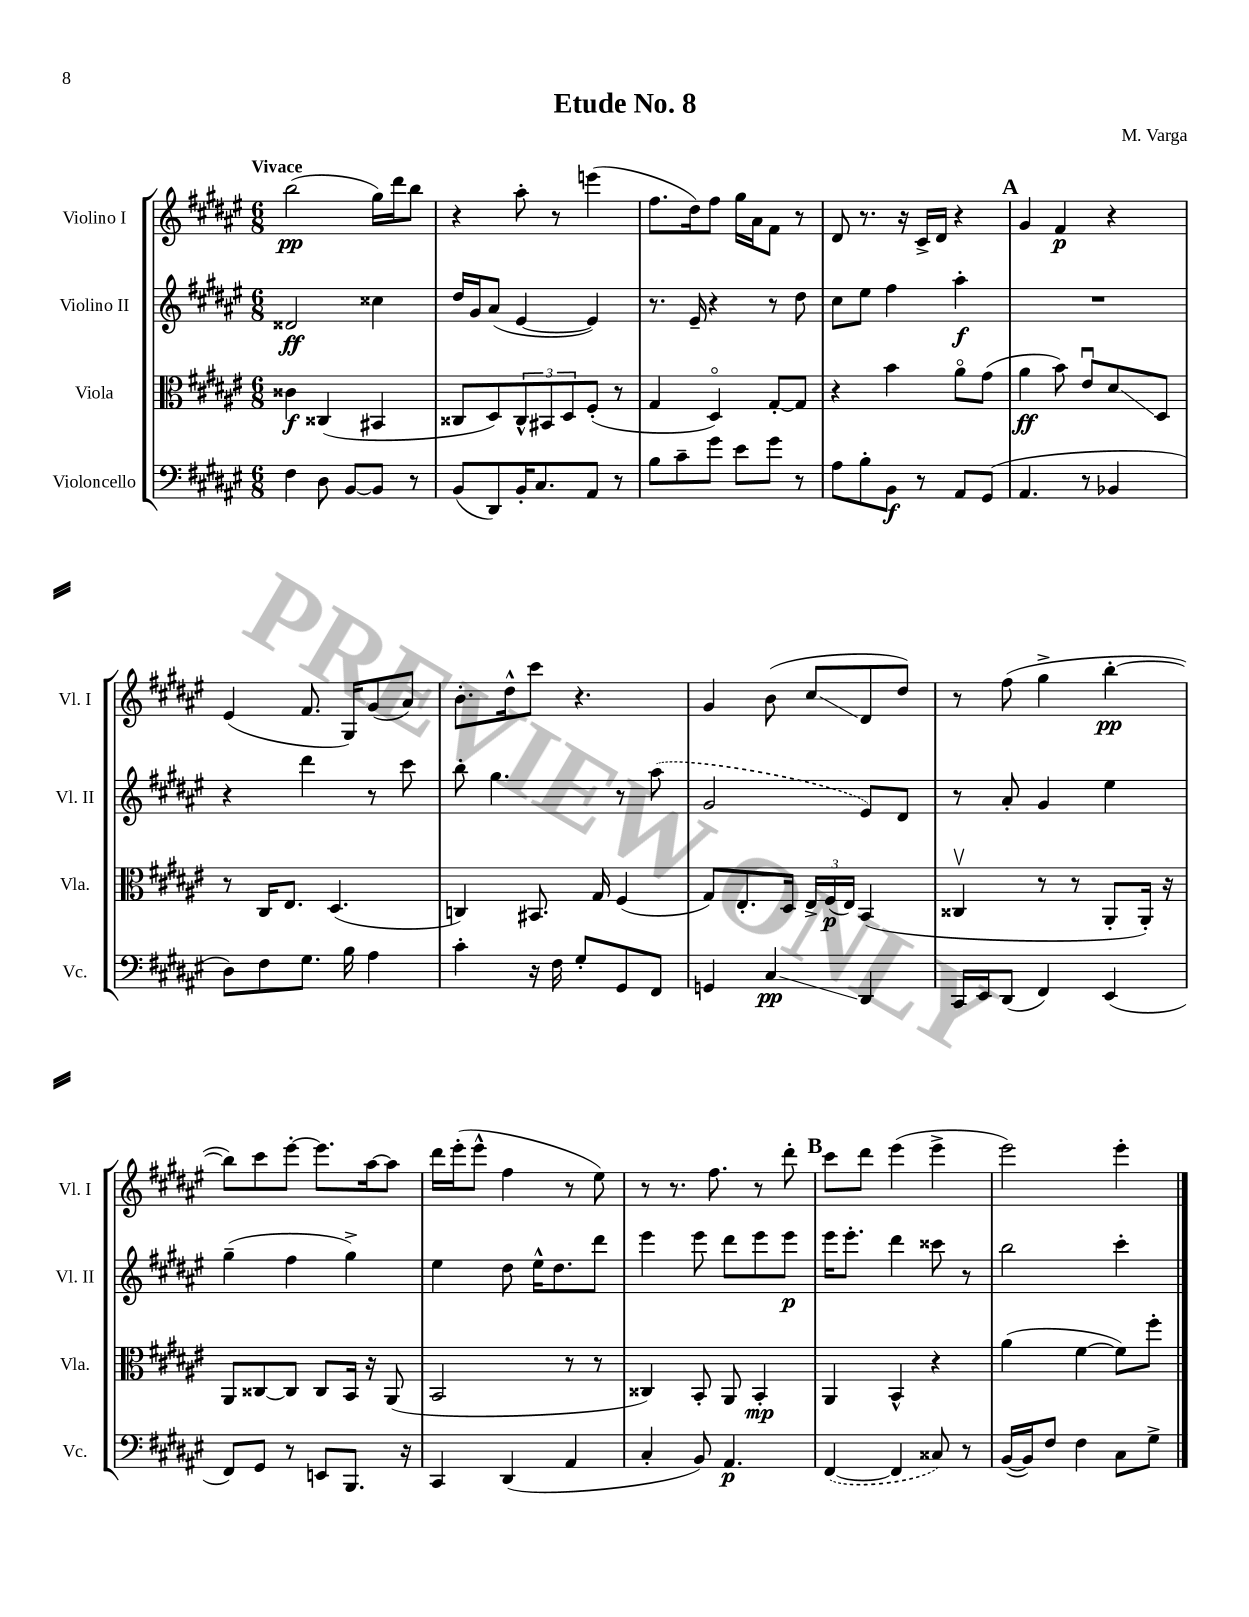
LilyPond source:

\header { title = "Etude No. 8" composer = "M. Varga" }
<<
\new StaffGroup <<
\new Staff = "s0" \with { instrumentName = "Violino I" shortInstrumentName = "Vl. I" } {
    \clef treble \key fis \major \numericTimeSignature \time 6/8 \tempo "Vivace"
    b''2\pp( gis''16) dis'''16 b''8 |
    r4 ais''8-. r8 e'''4( |
    fis''8. dis''16) fis''8 gis''16 ais'16 fis'8 r8 |
    dis'8 r8. r16 cis'16-> dis'16 r4 |
    \mark \markup { \bold "A" } gis'4 fis'4\p r4 |
    eis'4( fis'8. gis16) gis'8( ais'8) |
    b'8.-. dis''16-^ cis'''8 r4. |
    gis'4 b'8( cis''8\glissando dis'8 dis''8) |
    r8 fis''8( gis''4-> b''4~-.\pp |
    b''8) cis'''8 eis'''8~-. eis'''8. ais''16~ ais''8 |
    dis'''16 eis'''16-.( eis'''8-^ fis''4 r8 eis''8) |
    r8 r8. fis''8. r8 dis'''8-. |
    \mark \markup { \bold "B" } cis'''8 dis'''8 eis'''4( eis'''4-> |
    eis'''2) eis'''4-. \bar "|." |
}
\new Staff = "s1" \with { instrumentName = "Violino II" shortInstrumentName = "Vl. II" } {
    \clef treble \key fis \major \numericTimeSignature \time 6/8
    disis'2\ff cisis''4 |
    dis''16 gis'16 ais'8( eis'4~ eis'4) |
    r8. eis'16-- r4 r8 dis''8 |
    cis''8 eis''8 fis''4 ais''4-.\f |
    \mark \markup { \bold "A" } R2. |
    r4 dis'''4 r8 cis'''8 |
    b''8-. gis''4. r8 \once \slurDashed ais''8( |
    gis'2 eis'8) dis'8 |
    r8 ais'8-. gis'4 eis''4 |
    gis''4--( fis''4 gis''4->) |
    eis''4 dis''8 eis''16-^ dis''8. dis'''8 |
    eis'''4 eis'''8 dis'''8 eis'''8 eis'''8\p |
    \mark \markup { \bold "B" } eis'''16 eis'''8.-. dis'''4 cisis'''8 r8 |
    b''2 cis'''4-. \bar "|." |
}
\new Staff = "s2" \with { instrumentName = "Viola" shortInstrumentName = "Vla." } {
    \clef alto \key fis \major \numericTimeSignature \time 6/8
    cisis'4\f cisis4( bis,4 |
    cisis8 dis8) \tuplet 3/2 { cisis8-^ bis,8 dis8 } fis8-.( r8 |
    gis4 dis4\flageolet) gis8~-. gis8 |
    r4 b'4 ais'8\flageolet gis'8( |
    \mark \markup { \bold "A" } ais'4\ff b'8) eis'8\downbow dis'8\glissando dis8 |
    r8 cis16 eis8. dis4.( |
    c4) bis,8. gis16 fis4( |
    gis8) eis8.-. dis16 \tuplet 3/2 { eis16-> fis16\p( eis16) } b,4( |
    cisis4\upbow r8 r8 ais,8-. ais,16-.) r16 |
    ais,8 cisis8~ cisis8 cisis8 b,16 r16 ais,8( |
    b,2 r8 r8 |
    cisis4) b,8-. ais,8 b,4-.\mp |
    \mark \markup { \bold "B" } ais,4 b,4-^ r4 |
    ais'4( fis'4~ fis'8) fis''8-. \bar "|." |
}
\new Staff = "s3" \with { instrumentName = "Violoncello" shortInstrumentName = "Vc." } {
    \clef bass \key fis \major \numericTimeSignature \time 6/8
    fis4 dis8 b,8~ b,8 r8 |
    b,8( dis,8) b,16-. cis8. ais,8 r8 |
    b8 cis'8-- gis'8 eis'8 gis'8 r8 |
    ais8 b8-. b,8\f r8 ais,8 gis,8( |
    \mark \markup { \bold "A" } ais,4. r8 bes,4 |
    dis8) fis8 gis8. b16 ais4 |
    cis'4-. r16 fis16 gis8-. gis,8 fis,8 |
    g,4 cis4\glissando\pp dis,4 |
    cis,16 eis,16 dis,8( fis,4) eis,4( |
    fis,8) gis,8 r8 e,8 b,,8. r16 |
    cis,4 dis,4( ais,4 |
    cis4-. b,8) ais,4.\p |
    \mark \markup { \bold "B" } \once \slurDashed fis,4~( fis,4 cisis8) r8 |
    b,16~( b,16) fis8 fis4 cis8 gis8-> \bar "|." |
}
>>
>>
\layout { \context { \Score \remove "Bar_number_engraver" } }
